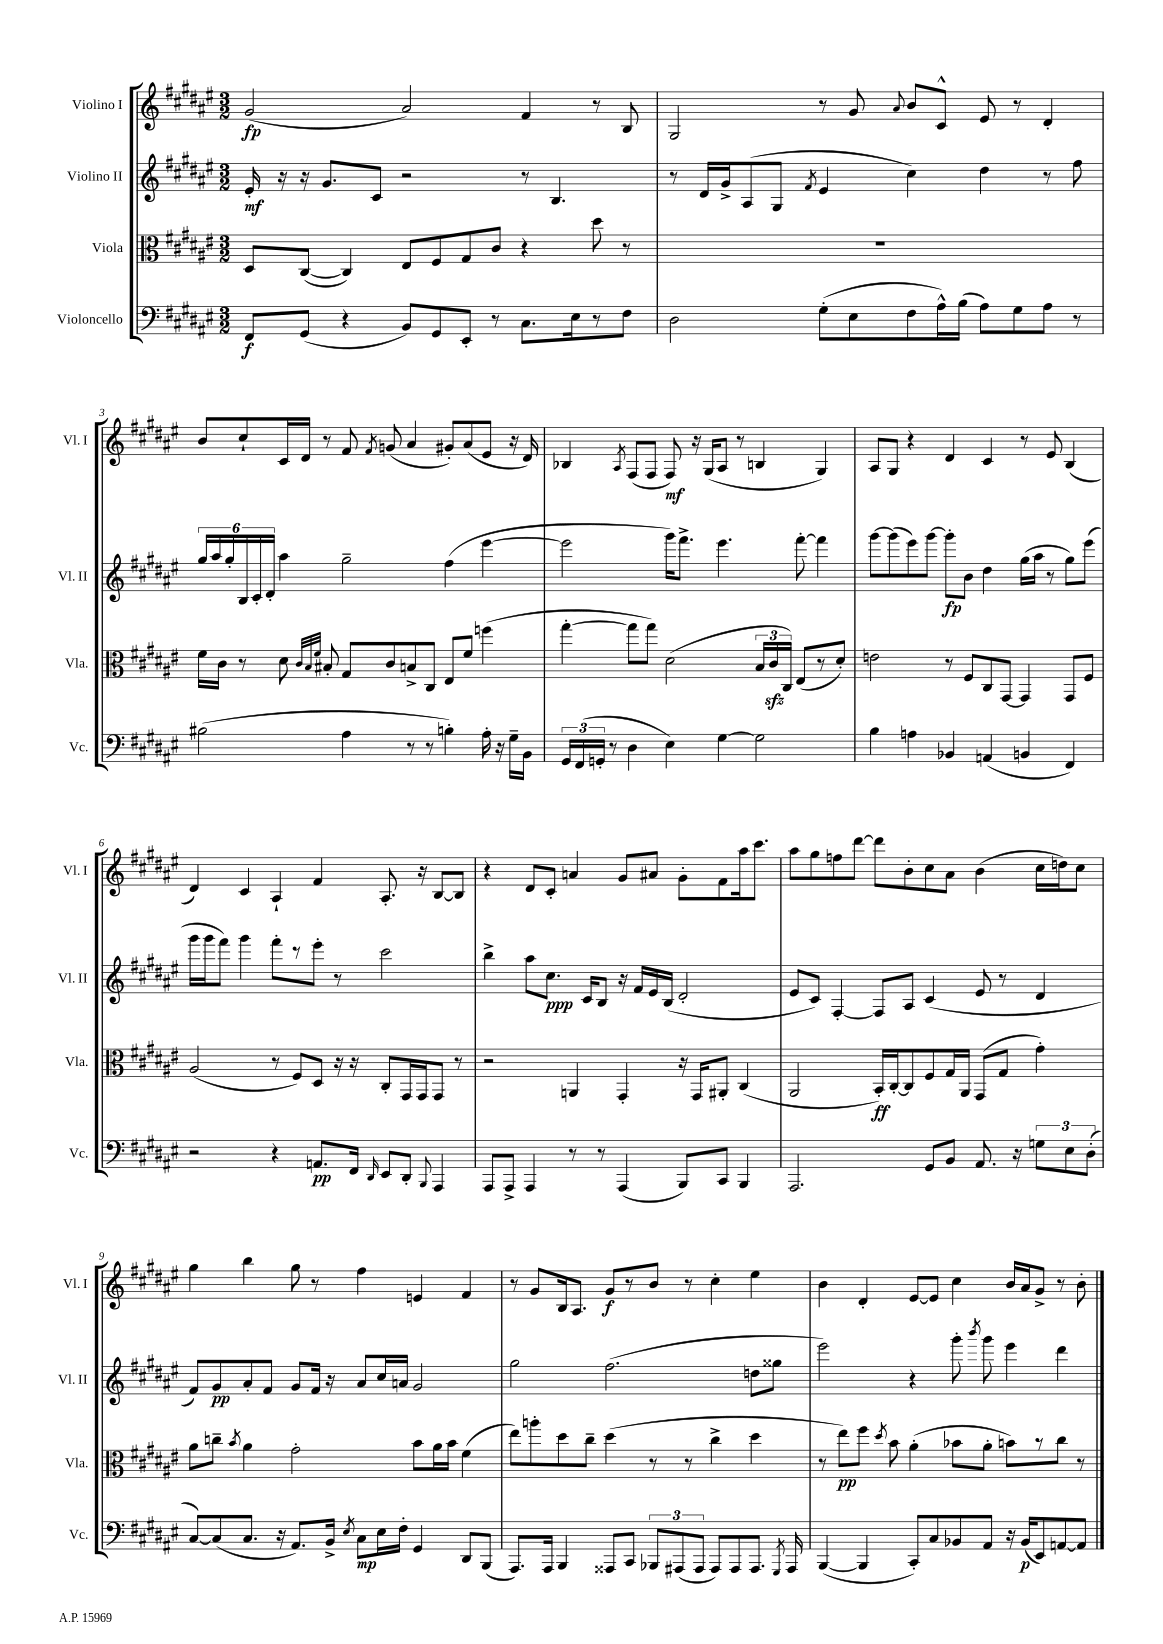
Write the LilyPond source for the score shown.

<<
\new StaffGroup <<
\new Staff = "s0" \with { instrumentName = "Violino I" shortInstrumentName = "Vl. I" } {
    \clef treble \key fis \major \numericTimeSignature \time 3/2
    \autoBeamOff gis'2\fp( ais'2) fis'4 r8 b8 |
    gis2 r8 gis'8 \appoggiatura { ais'8 } b'8[ cis'8]-^ eis'8 r8 dis'4-. |
    b'8[ cis''8-! cis'16 dis'16] r8 fis'8 \acciaccatura { fis'8 } g'8( ais'4 gis'8[-.) ais'8( eis'8] r16 dis'16) |
    bes4 \acciaccatura { ais8 } fis8[( fis8] fis8\mf) r16 gis16[( ais8] r8 b4 gis4) |
    ais8[ gis8] r4 dis'4 cis'4 r8 eis'8 b4( |
    dis'4) cis'4 ais4-! fis'4 ais8.-. r16 b8[~ b8] |
    r4 dis'8[ cis'8]-. a'4 gis'8[ ais'8] gis'8[-. fis'8 ais''16 cis'''8.] |
    ais''8[ gis''8 f''8 dis'''8]~ dis'''8[ b'8-. cis''8 ais'8] b'4( cis''16[ d''16) cis''8] |
    gis''4 b''4 gis''8 r8 fis''4 e'4 fis'4 |
    r8 gis'8[ b16 ais8.] gis'8[\f r8 b'8] r8 cis''4-. eis''4 |
    b'4 dis'4-. eis'8[~ eis'8] cis''4 b'16[ ais'16 gis'8]-> r8 b'8-. \bar "|." |
}
\new Staff = "s1" \with { instrumentName = "Violino II" shortInstrumentName = "Vl. II" } {
    \clef treble \key fis \major \numericTimeSignature \time 3/2
    \autoBeamOff eis'16-.\mf r16 r16 gis'8.[ cis'8] r2 r8 b4. |
    r8 dis'16[ gis'16-> ais8( gis8] \acciaccatura { fis'8 } eis'4 cis''4) dis''4 r8 fis''8 |
    \tuplet 6/4 { gis''16[ ais''16 gis''16-. b16 cis'16-. dis'16]-. } ais''4 gis''2-- fis''4( eis'''4~ |
    eis'''2 gis'''16[) fis'''8.]-> eis'''4. fis'''8~-. fis'''4 |
    gis'''8[~ gis'''8( eis'''8) gis'''8]~ gis'''8[-.\fp b'8] dis''4 gis''16[( ais''16] r8 gis''8[) eis'''8]( |
    gis'''16[ gis'''16 fis'''8]) gis'''4 fis'''8[-. r8 eis'''8]-. r8 cis'''2 |
    b''4-> ais''8[ cis''8.]\ppp cis'16[ b8] r16 fis'16[ eis'16 b16]( dis'2-. |
    eis'8[ cis'8]) fis4~-. fis8[ ais8] cis'4( eis'8 r8 dis'4 |
    fis'8[) gis'8\pp ais'8-. fis'8] gis'8[ fis'16] r16 ais'8[ cis''16 a'16] gis'2 |
    gis''2 fis''2.( d''8[ gisis''8] |
    eis'''2) r4 gis'''8-. \acciaccatura { b'''8 } gis'''8 eis'''4 dis'''4 \bar "|." |
}
\new Staff = "s2" \with { instrumentName = "Viola" shortInstrumentName = "Vla." } {
    \clef alto \key fis \major \numericTimeSignature \time 3/2
    \autoBeamOff dis8[ cis8]~( cis4) eis8[ fis8 gis8 cis'8] r4 dis''8 r8 |
    R1. |
    fis'16[ cis'16] r8 dis'8 \grace { cis'32[ b32 fis'32] } bis8-. gis8[ cis'8 b8-> cis8] eis8[ fis'8] f''4( |
    gis''4~-. gis''8[ gis''8]) dis'2( \tuplet 3/2 { b16[ cis'16\sfz cis16]) } eis8[( r8 dis'8]-.) |
    e'2 r8 fis8[ cis8 gis,8]~ gis,4 gis,8[ fis8] |
    ais2( r8 fis8[) dis8] r16 r16 cis8[-. gis,16 gis,16 gis,8] r8 |
    r2 a,4 gis,4-. r16 gis,16[ ais,8]-. cis4( |
    ais,2 b,16[-.\ff) cis16~-. cis8 fis8 gis16 ais,16] gis,8[( gis8] gis'4-.) |
    ais'8[ c''8]-- \acciaccatura { b'8 } ais'4 gis'2-. b'8[ ais'16 b'16] fis'4( |
    eis''8[) a''8-. dis''8 cis''8]-- dis''4( r8 r8 cis''4-> dis''4 |
    r8 eis''8[\pp) fis''8] \acciaccatura { dis''8 } b'8 ais'4-.( bes'8[ ais'8]-. b'8[) r8 cis''8] r8 \bar "|." |
}
\new Staff = "s3" \with { instrumentName = "Violoncello" shortInstrumentName = "Vc." } {
    \clef bass \key fis \major \numericTimeSignature \time 3/2
    \autoBeamOff fis,8[\f gis,8]( r4 b,8[) gis,8 eis,8]-. r8 cis8.[ eis16 r8 fis8] |
    dis2 gis8[-.( eis8 fis8 ais16-^) b16]( ais8[) gis8 ais8] r8 |
    bis2( ais4 r8 r8 b4-.) ais16-. r16 gis16[-- b,16] |
    \tuplet 3/2 { gis,16[ fis,16( g,16]-. } r8 dis4 eis4) gis4~ gis2 |
    b4 a4 bes,4 a,4( b,4 fis,4) |
    r2 r4 a,8.[\pp fis,16] \grace { dis,16 } eis,8[ dis,8]-. \appoggiatura { b,,8 } ais,,4 |
    ais,,8[ ais,,8]-> ais,,4 r8 r8 ais,,4( b,,8[) cis,8] b,,4 |
    ais,,2. gis,8[ b,8] ais,8. r16 \tuplet 3/2 { g8[ eis8 dis8]-.( } |
    cis8[~) cis8( cis8.] r16 ais,8.[) b,16]-> \acciaccatura { eis8 } cis8[\mp eis16 fis16]-. gis,4 dis,8[ b,,8]( |
    ais,,8.[) ais,,16] b,,4 aisis,,8[ cis,8] \tuplet 3/2 { bes,,8[ ais,,8( ais,,8] } ais,,8[) ais,,8 ais,,8.] \acciaccatura { gis,,8 } ais,,16 |
    b,,4~( b,,4 cis,8[-.) cis8 bes,8 ais,8] r16 bes,16[\p( eis,8) a,8~ a,8] \bar "|." |
}
>>
>>
